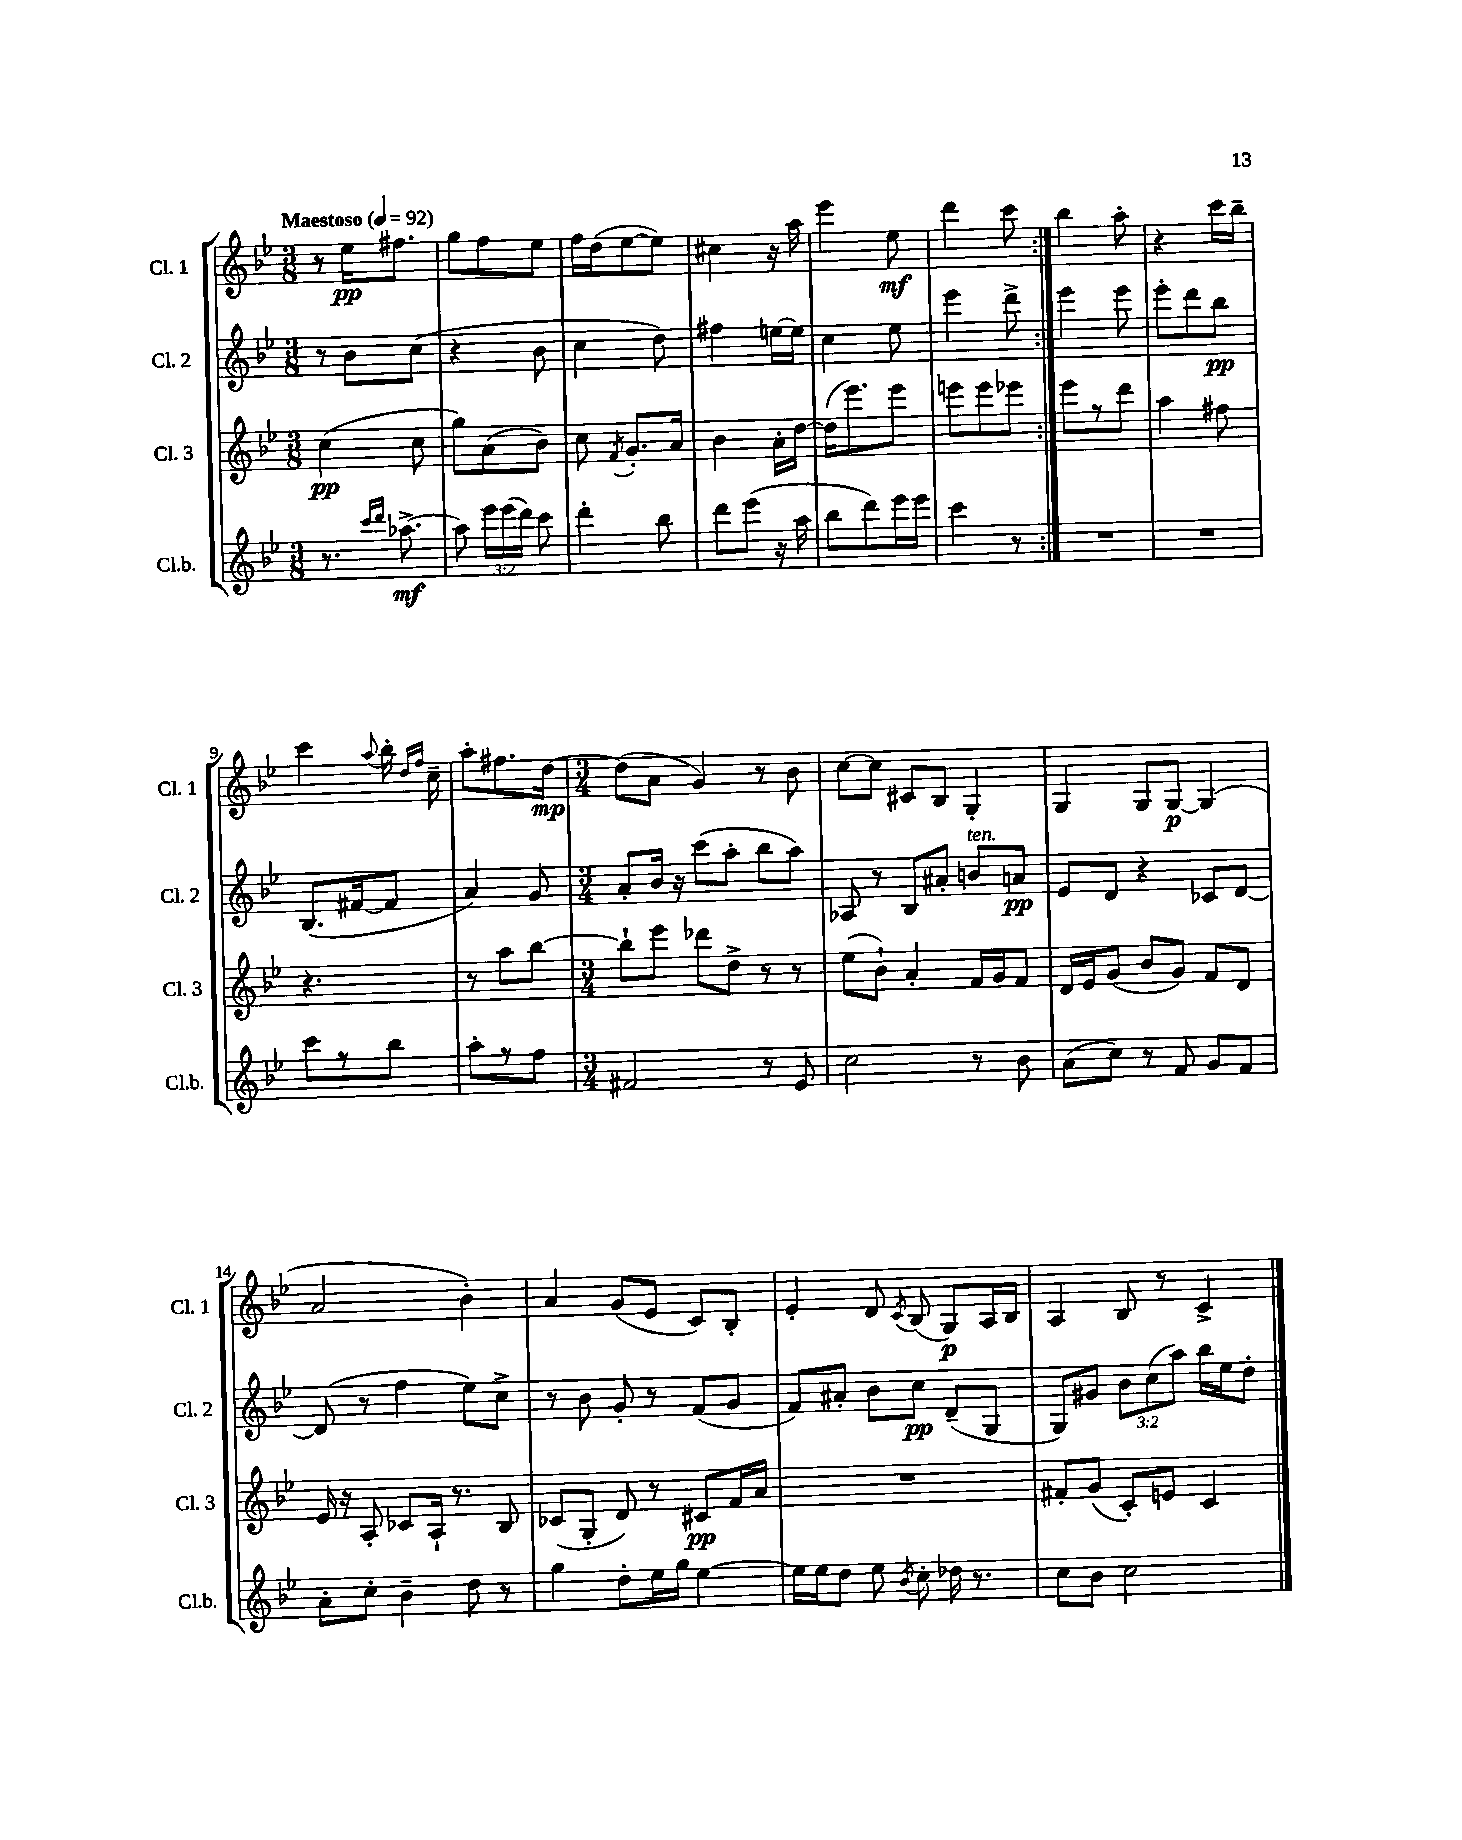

**kern	**kern	**kern	**kern
*staff4	*staff3	*staff2	*staff1
*clefG2	*clefG2	*clefG2	*clefG2
*k[b-e-]	*k[b-e-]	*k[b-e-]	*k[b-e-]
*M3/8	*M3/8	*M3/8	*M3/8
*MM92	*MM92	*MM92	*MM92
8.r	(4cc	8r	8r
.	.	8b-	16ee-
16qqccc	.	.	.
16qqddd	.	.	.
[8.aa-^	.	.	8.ff#
.	8cc	(8cc	.
=	=	=	=
8aa-]	8gg)	4r	8gg
24eee-	(8a	.	8ff
(24eee-	.	.	.
24ddd)	.	.	.
8ccc	8b-)	8b-	8ee-
=	=	=	=
4ddd'	8cc	4cc	16ff
.	.	.	(16dd
.	8qf	.	.
.	8.g'	.	[8ee-
8bb-	.	8dd)	8ee-])
.	16a	.	.
=	=	=	=
8ddd	4b-	4ff#	4cc#
(8eee-	.	.	.
16r	16a'	[16ee	16r
16aa	[16dd	16ee]	16aa
=	=	=	=
8bb-	(16dd]	4cc	4eee-
.	8.eee-)	.	.
8ddd)	.	.	.
16eee-	8eee-	8ee-	8ee-
16eee-	.	.	.
=	=	=	=
4ccc	8eee	4eee-	4ddd
.	8eee	.	.
8r	8eee-	8ddd^	8ccc
=:|!	=:|!	=:|!	=:|!
4.r	8eee-	4eee-	4bb-
.	8r	.	.
.	8ddd	8eee-	8aa'
=	=	=	=
4.r	4aa	8eee-'	4r
.	.	8ddd	.
.	8ff#	8bb-	16ccc
.	.	.	16bb-~
=	=	=	=
8ccc	4.r	(8.B-	4ccc
8r	.	.	.
.	.	[16f#	.
.	.	.	8qqaa
8bb-	.	8f#]	16bb-'
.	.	.	16qqdd
.	.	.	16qqff
.	.	.	16cc~
=	=	=	=
8aa'	8r	4a)	8aa'
8r	8aa	.	8.ff#
8ff	[8bb-	8g	.
.	.	.	[16dd
=	=	=	=
*M3/4	*M3/4	*M3/4	*M3/4
2f#	8bb-`]	8a'	(8dd]
.	8eee-	16b-	8a
.	.	16r	.
.	8ddd-	(8ccc	4g)
.	8dd^	8aa'	.
8r	8r	8bb-	8r
8e-	8r	8aa)	8b-
=	=	=	=
2cc	(8ee-	8A-	[8cc
.	8b-`)	8r	8cc]
.	4a'	8B-	8c#
.	.	8a#'	8B-
8r	16f	8b	4G'
.	16g	.	.
8b-	8f	8a	.
=	=	=	=
(8a	16d	8e-	4G
.	16e-	.	.
8cc)	(8g	8d	.
8r	8b-	4r	8G
8f	8g)	.	[8G
8g	8f	8c-	(4G]
8f	8d	[8d	.
=	=	=	=
8a'	16e-	(8d]	2a
.	16r	.	.
8cc'	8A'	8r	.
4b-~	8c-	4ff	.
.	16A`	.	.
.	8.r	.	.
8dd	.	8ee-)	4b-')
8r	8B-	8cc^	.
=	=	=	=
4gg	(8c-	8r	4a
.	8G'	8b-	.
8dd'	8d)	8g'	(8g
16ee-	8r	8r	8e-
16gg	.	.	.
[4ee-	8c#	(8f	8c)
.	16f	8g	8B-'
.	16a	.	.
=	=	=	=
16ee-]	2.r	8f)	4e-'
16ee-	.	.	.
8dd	.	8a#'	.
8ee-	.	8b-	8d
8qb-	.	.	8qc
8cc'	.	8cc	(8B-
16dd-	.	(8d~	8G)
8.r	.	.	.
.	.	8G	16A
.	.	.	16B-
=	=	=	=
8cc	8f#'	8G)	4A
8b-	(8g	8g#	.
2cc	8c')	12b-	8B-
.	.	(12cc	.
.	8e	.	8r
.	.	12aa)	.
.	4c	16bb-	4c^
.	.	16ee-	.
.	.	8dd'	.
==	==	==	==
*-	*-	*-	*-
